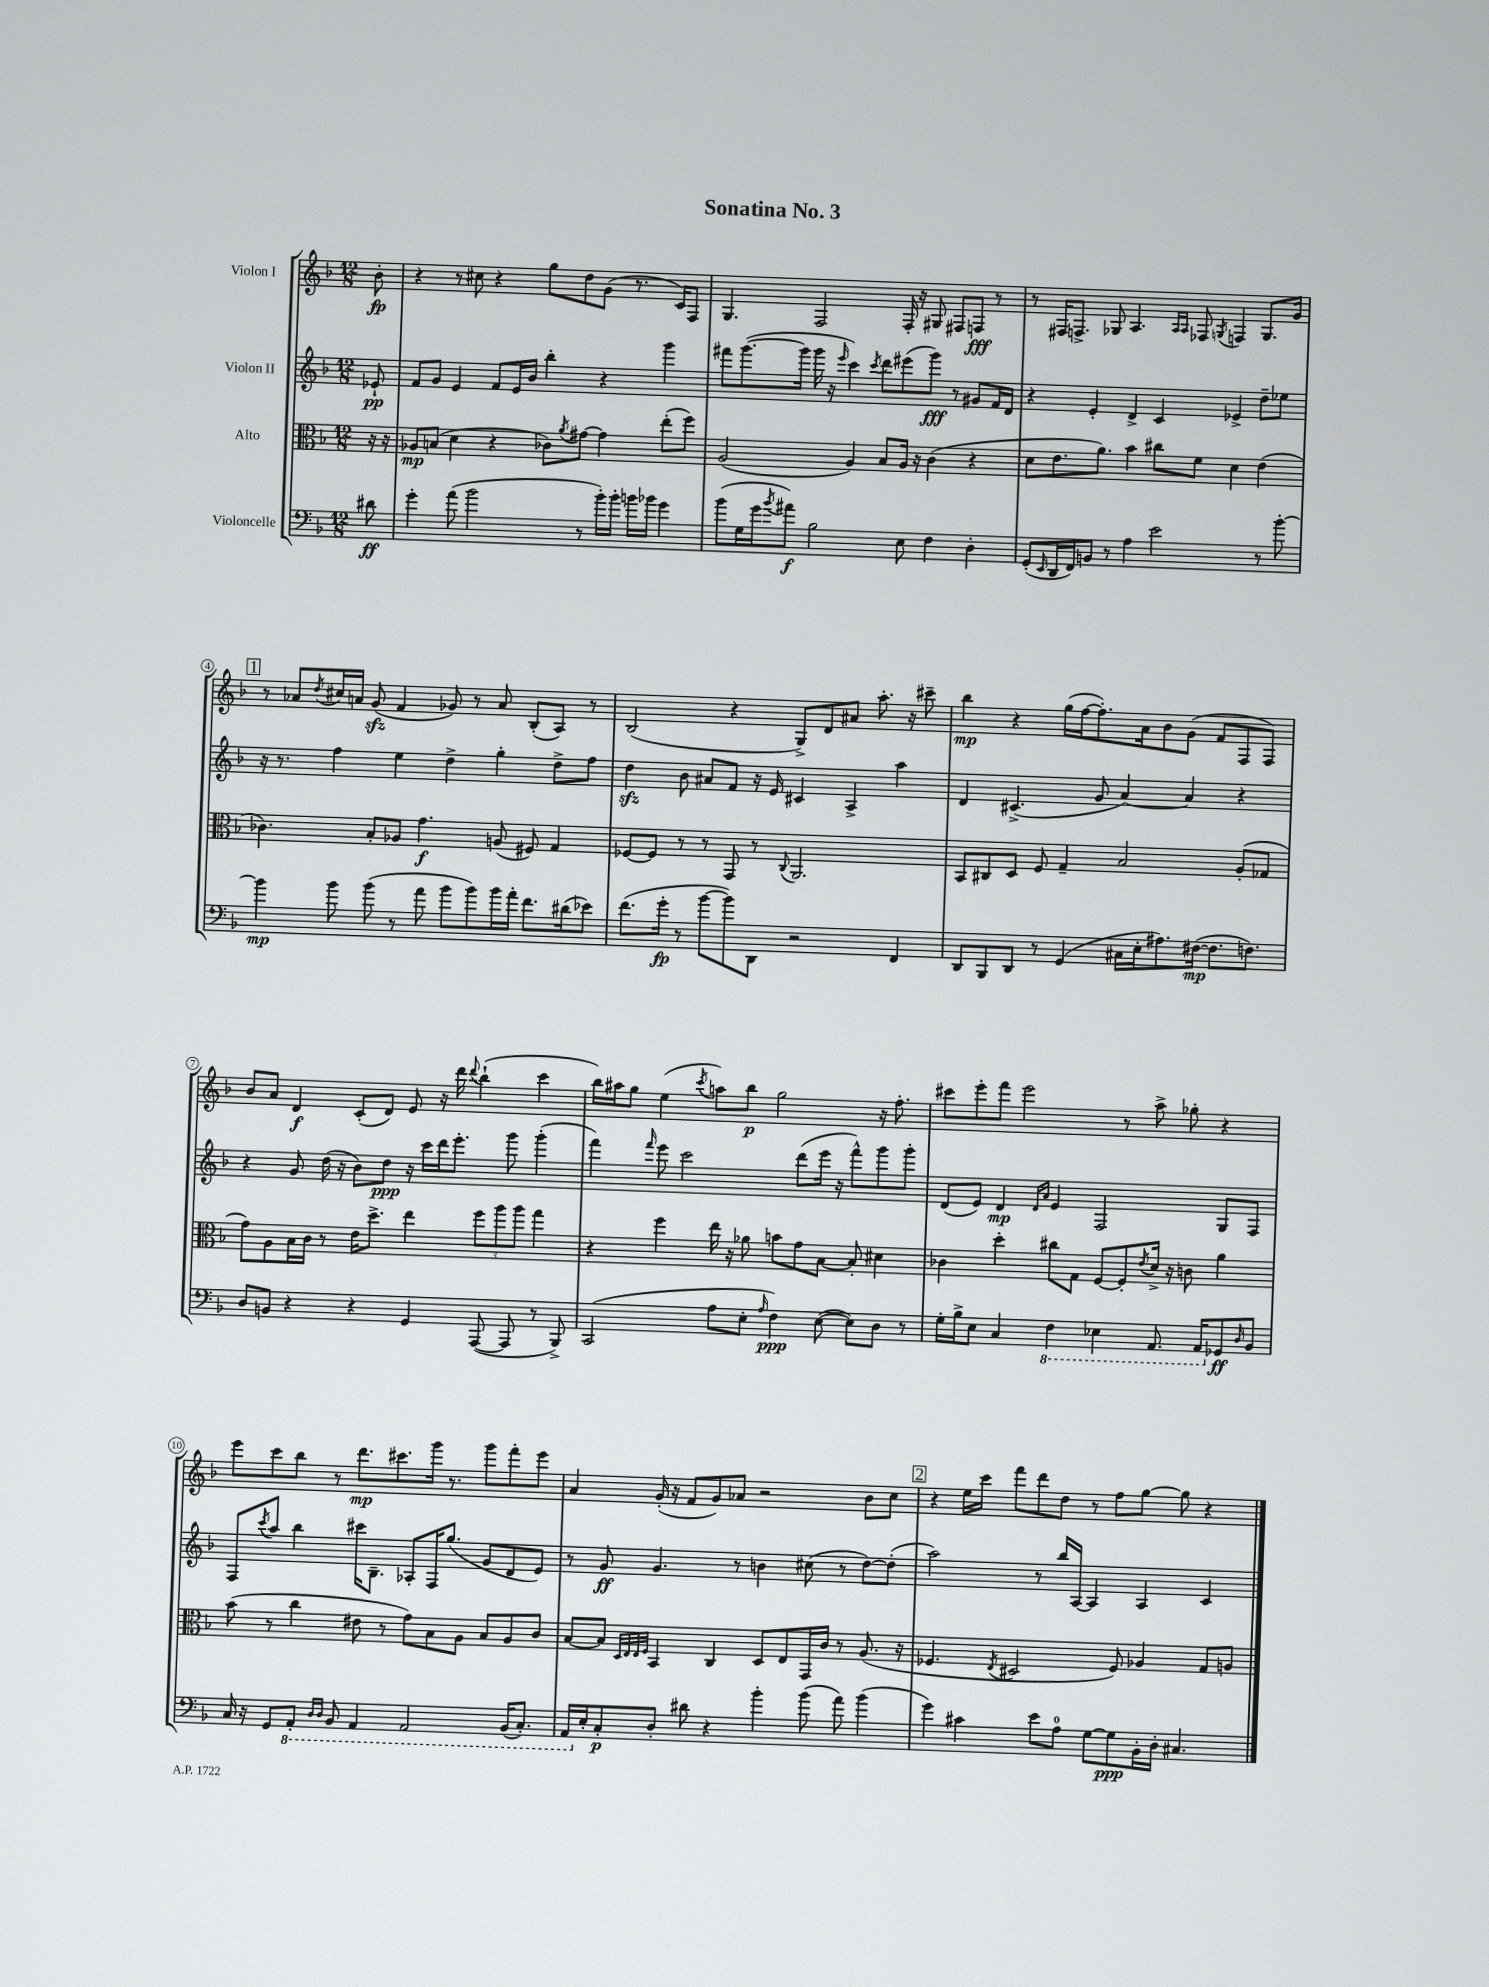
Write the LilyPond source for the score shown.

\header { title = "Sonatina No. 3" }
<<
\new StaffGroup <<
\new Staff = "s0" \with { instrumentName = "Violon I" } {
    \clef treble \key f \major \numericTimeSignature \time 12/8 \partial 8
    bes'8-.\fp |
    r4 r8 cis''8 r4 g''8 d''8 g'8( r8. c'16) f8 |
    g4. f2 f16-. r16 gis8 fis8 f8\fff r8 |
    r8 fis16 f8.-> ges8 a4. \grace { a16 a16 } fes8 \acciaccatura { g8 } f4 g8. g'16 |
    \mark \markup { \box "1" } r8 aes'8 \acciaccatura { d''8 } cis''16 a'16 g'8\sfz( f'4 ges'8) r8 a'8 bes8-.( a8) r8 |
    bes2( r4 g8->) d'8 ais'8 a''8.-. r16 cis'''8-- |
    bes''4\mp r4 g''16( f''16~ f''8.-.) a'16 bes'8 g'8( f'8 f8 f8) |
    bes'8 a'8 d'4\f c'8-.( d'8) e'8 r16 d'''16 \appoggiatura { d'''8 } bes''4-!( c'''4 |
    bes''16) ais''16 g''8 e''4( \acciaccatura { c'''8 } a''8) bes''8\p g''2 r16 f''8.-. |
    cis'''8 e'''8-. f'''8 e'''2 r8 a''8-> ges''8-. r4 |
    e'''8 c'''8 bes''8 r8 d'''8.\mp cis'''8. g'''16 r8. g'''8 f'''8-. e'''8 |
    a'4 g'16-.( r16 f'8 g'8) aes'8 r2 bes'8 c''8 |
    \mark \markup { \box "2" } r4 e''16 c'''16 f'''8 d'''8 d''8 r8 f''8 g''8~ g''8 r4 \bar "|." |
}
\new Staff = "s1" \with { instrumentName = "Violon II" } {
    \clef treble \key f \major \numericTimeSignature \time 12/8 \partial 8
    ees'8-!\pp |
    f'8 g'8 e'4 f'8 e'16 bes'16 bes''4-. r4 g'''4 |
    fis'''8 g'''8.~( g'''16 g'''16 r16 \grace { e'''16 } c'''4) \acciaccatura { c'''8 } d'''8 eis'''8( g'''8\fff) r8 gis'8 f'16 d'16 |
    r4 e'4-. d'4-> c'4 ees'4-> d''8-- ees''8 |
    \mark \markup { \box "1" } r16 r8. f''4 e''4 d''4-> g''4-. d''8-> f''8 |
    d''4\sfz bes'8 ais'8 f'8 r16 e'16 cis'4 a4-> a''4 |
    d'4 cis'4.->( g'8 a'4~) a'4 r4 |
    r4 g'8 d''16( r16 bes'8) d''8\ppp r16 c'''16 d'''16 e'''8.-. g'''8 g'''4-.( |
    f'''4) \grace { f'''16 } e'''8 c'''2 d'''8( e'''16 r16 f'''8-^) g'''8 g'''8-. |
    d'8( e'8) d'4\mp \grace { d'16 a'16 } e'4 f2 g8 f8 |
    f8 \acciaccatura { c'''8 } a''8 bes''4 cis'''16 bes8.-- aes8-. f16 g''8.( g'8 d'8 e'8) |
    r8 g'8\ff g'4. r8 b'4 cis''8( r8 d''8~) d''8-.( |
    \mark \markup { \box "2" } a''2) r8 bes''16 a16~ a4 a4 c'4 \bar "|." |
}
\new Staff = "s2" \with { instrumentName = "Alto" } {
    \clef alto \key f \major \numericTimeSignature \time 12/8 \partial 8
    r16 r16 |
    aes8\mp b8( d'4 r4 ces'8) \acciaccatura { a'8 } gis'8~ gis'4 e''8-.( f''8) |
    a2( a4) bes8 a16 r16 c'4( r4 |
    d'8 e'8. a'8.) bes'4 cis''8 f'8 d'4 e'4( |
    \mark \markup { \box "1" } ces'4.) bes8-. aes8 g'4.\f a8( fis8) g4 |
    fes8~ fes8 r8 r8 g,8 r8 \appoggiatura { c8 } a,2. |
    bes,8 cis8 d8 f8 g4-- bes2 a8-.( ges8 |
    g'8) a8 bes16 c'16 r8 e'16 d''8.-> e''4 \tuplet 3/2 { f''8 a''8 a''8 } g''4 |
    r4 f''4 e''16 r16 aes'8 b'8 g'8 bes8~ bes8-. dis'4 |
    ces'4 d''4-. cis''8 g8 f8~ f8-. \acciaccatura { e'8 } d'16-> r16 c'8 a'4 |
    bes'8( r8 c''4 eis'8 r8 g'8) bes8 a8 bes8 a8 c'8 |
    bes8~ bes8 \grace { d32 e32 e32 f32 } bes,4 c4 d8 e8 g,16 c'16 r8 a8.( r16 |
    \mark \markup { \box "2" } fes4. \acciaccatura { e8 } dis2 fes8) aes4 g8 a8 \bar "|." |
}
\new Staff = "s3" \with { instrumentName = "Violoncelle" } {
    \clef bass \key f \major \numericTimeSignature \time 12/8 \partial 8
    dis'8\ff |
    g'4-. a'8( bes'2 r8 bes'16-.) bes'16-. b'16 bes'16 g'4 |
    bes'8( g16 g'16 \acciaccatura { bes'8 } ais'8\f) bes2 e8 f4 d4-. |
    g,8-.( \grace { e,16 } d,16 f,16) b,8 r8 a4 e'2 r8 bes'8~-. |
    \mark \markup { \box "1" } bes'4\mp bes'8 bes'8( r8 a'8 bes'8 bes'8) bes'16 a'16-. f'8. dis'16( ees'8) |
    f'8.( g'16-.\fp r8 bes'8~ bes'8) d,8 r2 f,4 |
    d,8 bes,,8 d,8 r8 g,4( cis16 e16-. ais8.) fis16~\mp( fis8. f8.) |
    d8 b,8 r4 r4 g,4 a,,8~( a,,8 r8 bes,,8->) |
    c,2( a8 e8-. \grace { a16 } f4\ppp) e8~( e8) d8 r8 |
    g16-. bes16-> e8 c4 \ottava #-1 f,4 ees,4 a,,8. a,,16 \ottava #0 ges,8\ff \grace { d16 } bes,8 |
    c16 r16 g,8 \ottava #-1 a,,8-. \grace { d,16 d,16 } bes,,8 a,,4 a,,2 bes,,16( c,8.-.) |
    a,,16 \ottava #0 e16-. c8-.\p d8-. dis'8 r4 bes'4-. bes'8( a'8) bes'4( |
    \mark \markup { \box "2" } g'4) cis'4 e'8 a8-0 g8~ g8\ppp bes,16-. d16-. cis4. \bar "|." |
}
>>
>>
\layout { \context { \Score \override BarNumber.stencil = #(make-stencil-circler 0.1 0.3 ly:text-interface::print) } }
